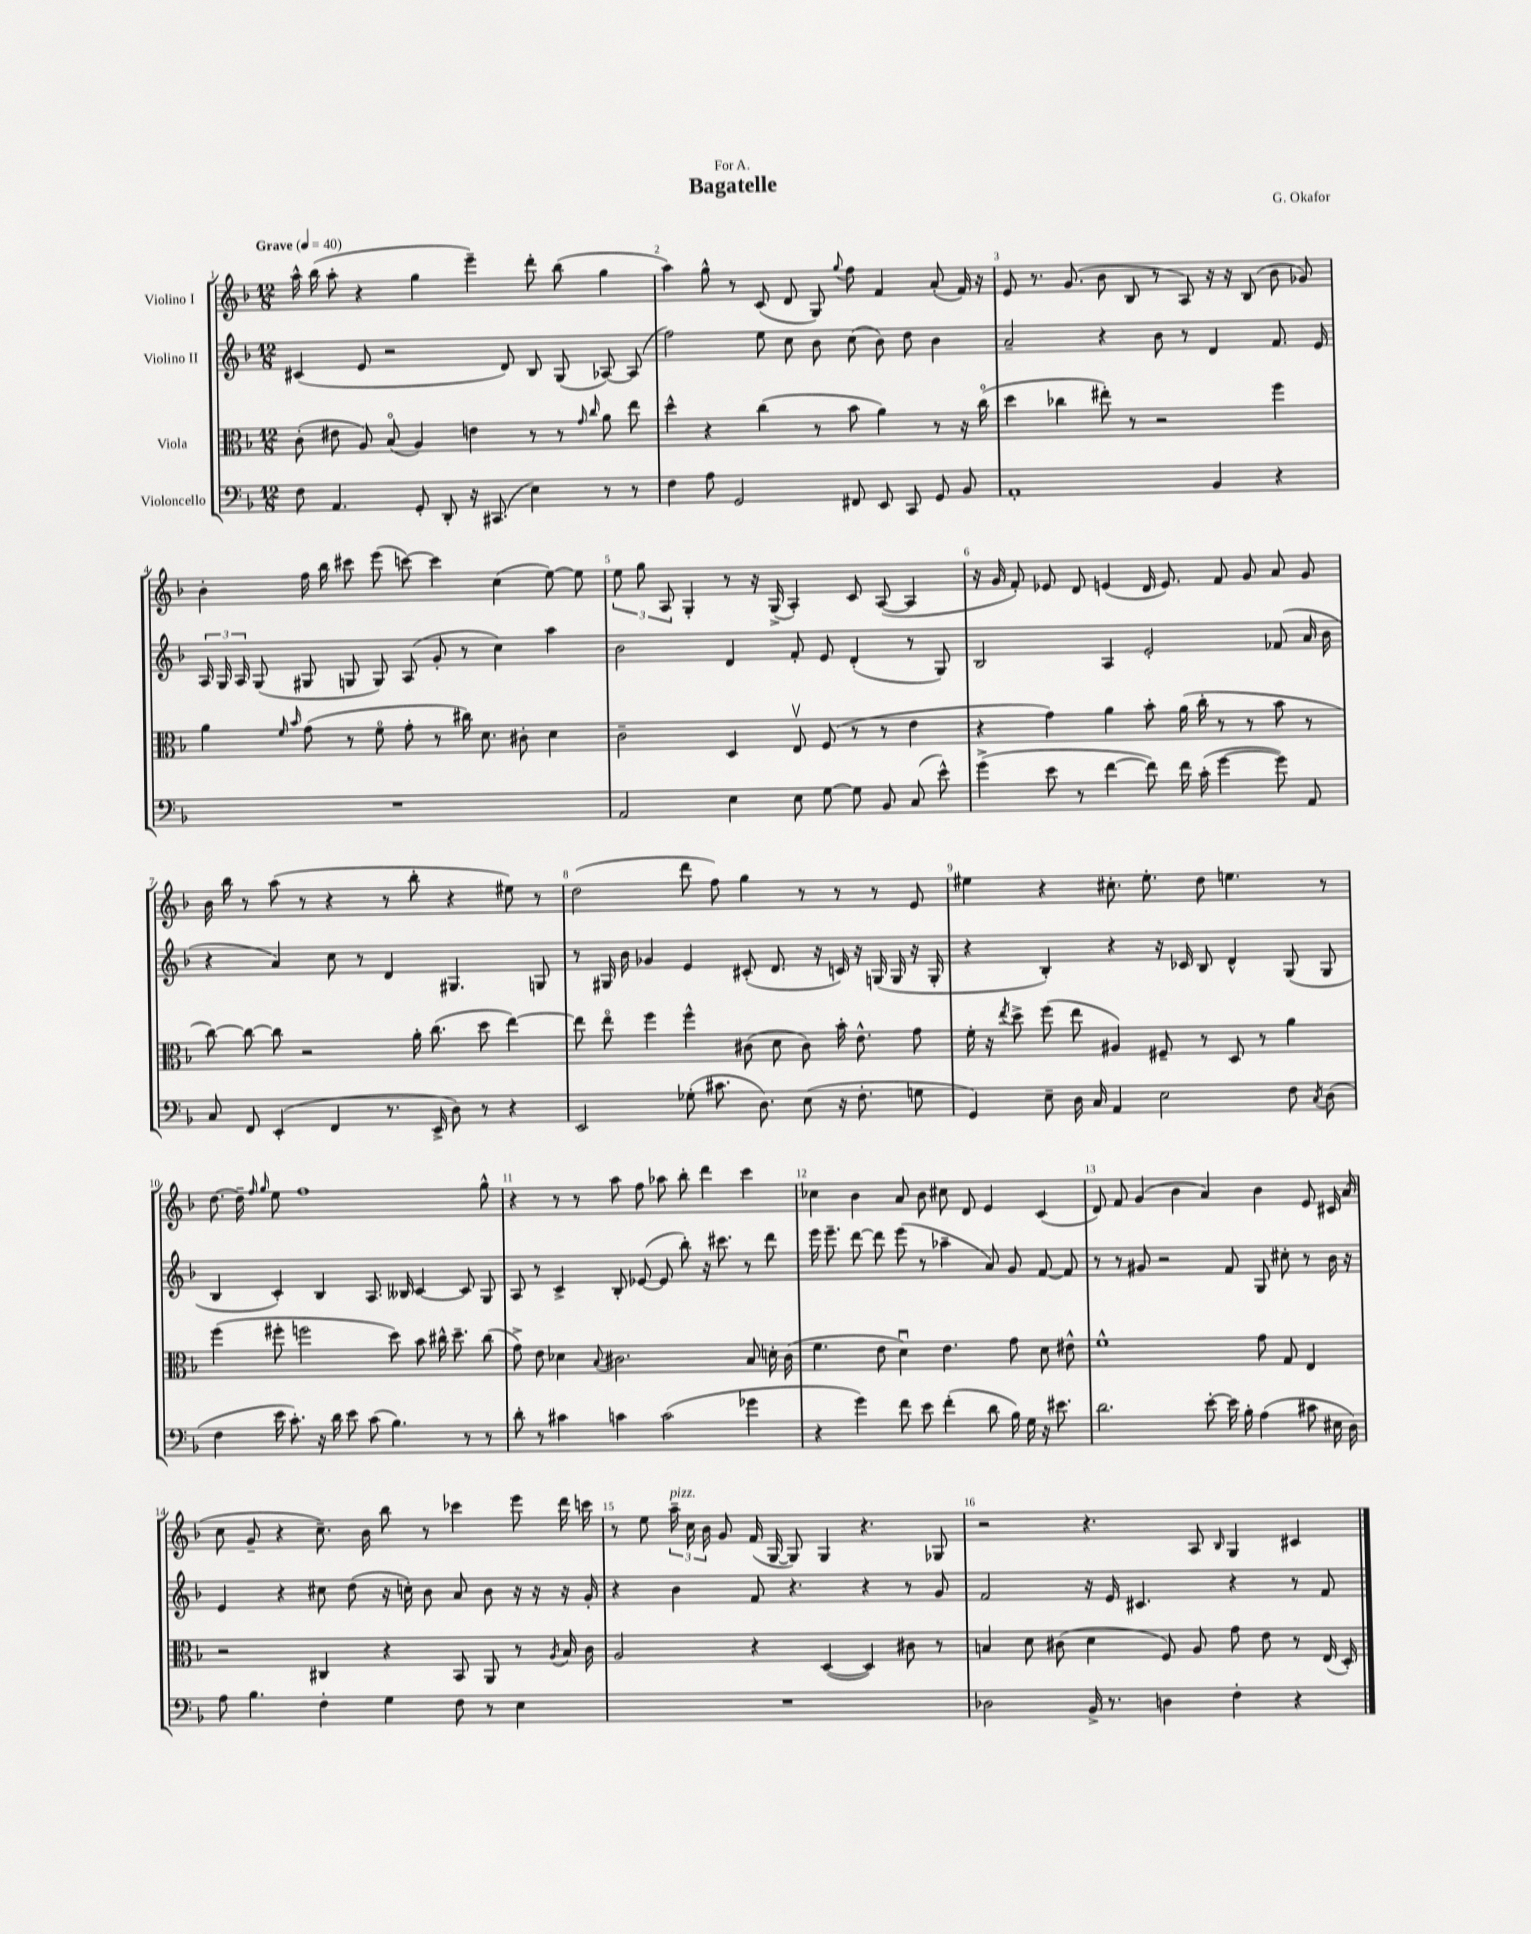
\header { title = "Bagatelle" composer = "G. Okafor" dedication = "For A." }
<<
\new StaffGroup <<
\new Staff = "s0" \with { instrumentName = "Violino I" } {
    \clef treble \key f \major \numericTimeSignature \time 12/8 \tempo "Grave" 4 = 40
    \autoBeamOff a''16-^ bes''16( a''8-. r4 g''4 e'''4--) d'''8-. bes''8( g''4 |
    a''4) g''8-^ r8 c'8( d'8 g8) \appoggiatura { g''8 } f''8 f'4 a'8-.( f'16) r16 |
    e'8 r8. g'8.( bes'8 bes8 r8 a8) r16 r16 bes8( bes'8 ges'8) |
    bes'4-. f''16 bes''16 cis'''8 e'''8( c'''8~) c'''4 c''4( e''8~) e''8 |
    \tuplet 3/2 { e''8 g''8 a8 } g4-. r8 r16 g16->( a4-.) c'8 a8~( a4 |
    r16 g'16 f'8-.) ees'8 d'8 e'4( d'16 e'8.) f'8 g'8 a'8 g'8 |
    bes'16 bes''16 r8 a''8( r8 r4 r8 bes''8-. r4 eis''8) r8 |
    d''2( d'''8 f''8) g''4 r8 r8 r8 e'8 |
    eis''4 r4 cis''8.-. eis''8.-. d''8 e''4. r8 |
    d''8.~ d''16-- \grace { f''16 g''16 } e''8 f''1 g''8-^ |
    r4 r8 r8 a''8 f''8 aes''8 bes''8-. d'''4 c'''4 |
    ces''4 bes'4 a'8 bes'8 cis''8 d'8 e'4 c'4( |
    d'8) f'8 g'4( bes'4 a'4) bes'4 e'8 cis'16 a'16( |
    c''8 g'8-- r4 c''8.--) bes'16 bes''8 r8 ces'''4 e'''8 d'''16 c'''16 |
    r8 e''8 \tuplet 3/2 { a''16--^\markup { \italic "pizz." } c''16 bes'16 } g'8 f'16( g16~ g8) g4 r4. ges8 |
    r2 r4. a8 \grace { bes16 } g4 cis'4 \bar "|." |
}
\new Staff = "s1" \with { instrumentName = "Violino II" } {
    \clef treble \key f \major \numericTimeSignature \time 12/8
    \autoBeamOff cis'4( e'8 r2 d'8) bes8 g8( aes8~) aes8( |
    f''2) e''8 c''8 bes'8 c''8( bes'8) d''8 bes'4 |
    a'2-- r4 bes'8 r8 d'4 f'8. e'16 |
    \tuplet 3/2 { a16 g16 a16 } g8( gis8 g8 g8) a8( g'8-. r8 c''4) a''4 |
    bes'2 d'4 f'8-. e'8 d'4-.( r8 g8) |
    bes2 a4 e'2-. fes'8( a'16 bes'16 |
    r4 a'4) c''8 r8 d'4 gis4. g8 |
    r8 gis16 bes'16 ges'4 e'4 cis'8-.( d'8. r16 c'16) r16 g16( g16 r16 g16-. |
    r4 bes4-.) r4 r16 ces'16 bes8 d'4-^ g8( g8 |
    bes4 c'4-.) bes4 a8. beses16 c'4~ c'8 g8 |
    a8 r8 c'4-> bes8-. ees'8~( ees'8 bes''8-.) r16 cis'''8. r8 d'''8 |
    e'''16 e'''8.-- d'''8~ d'''8 e'''8( r8 aes''4-- a'8) g'8 f'8~ f'8 |
    r8 r8 gis'8 r2 f'8 g8 cis''8-. r8 bes'16 r16 |
    e'4 r4 cis''8 d''8( r16 c''16-.) bes'8 a'8 bes'8 r16 r16 r16 g'16-. |
    r4 bes'4 f'8 r4. r4 r8 g'8 |
    f'2 r16 e'16 cis'4. r4 r8 f'8 \bar "|." |
}
\new Staff = "s2" \with { instrumentName = "Viola" } {
    \clef alto \key f \major \numericTimeSignature \time 12/8
    \autoBeamOff c'8-.( eis'8 a8) bes8\flageolet( a4) e'4 r8 r8 \grace { g'16 c''16 } a'8 e''8 |
    d''4-^ r4 c''4( r8 bes'8 a'4) r8 r16 c''16\flageolet( |
    d''4 ces''4 eis''8-.) r8 r2 f''4 |
    a'4 \grace { f'16 bes'16 } g'8( r8 f'8\flageolet g'8-. r8 cis''16) d'8. cis'8-. d'4 |
    c'2-- d4 e8\upbow f8( r8 r8 e'4 |
    r4 g'4) a'4 bes'8-. a'16( c''16-. r8 r8 bes'8 r8 |
    c''8~) c''8~ c''8 r2 a'16-. c''8.( d''8 e''4~) |
    e''8 e''8\flageolet f''4 f''4-^ cis'8( d'8 cis'8) bes'16-. e'8.-^ g'8 |
    f'16-. r16 \acciaccatura { e''8 } d''8-> f''8( e''8 ais4) fis8-- r8 d8 r8 a'4 |
    f''4( fis''8-. f''2 d''8) bes'8 cis''16-^ d''8.-- cis''8( |
    g'8->) e'8 des'4 \appoggiatura { bes8 } cis'2. bes8 d'16-. cis'16( |
    f'4. e'8 d'4\downbow) e'4. g'8 d'8 eis'8-^ |
    f'1-^ g'8 g8 e4 |
    r2 cis4 r4 bes,8 a,8 r8 \acciaccatura { a8 } bes16 c'16 |
    a2 r4 d4~( d4) cis'8 r8 |
    b4 d'8 cis'8( d'4 f8) a8 g'8 e'8 r8 e16( d16-.) \bar "|." |
}
\new Staff = "s3" \with { instrumentName = "Violoncello" } {
    \clef bass \key f \major \numericTimeSignature \time 12/8
    \autoBeamOff f8 a,4. g,8-. d,8-. r16 cis,8.( e4) r8 r8 |
    f4 a8 g,2 fis,8 e,8 c,8 g,8 bes,8 |
    a,1-. bes,4 r4 |
    R1. |
    a,2 e4 e8 g8~ g8 bes,8 c8( e'8-^) |
    g'4->( e'8 r8 f'4~ f'8) f'16 c'16-.( g'4~ g'8) a,8 |
    c8 f,8 e,4-.( f,4 r8. e,16-> d8) r8 r4 |
    e,2 ges8-.( cis'8. d8.) e8( r16 f8.-. g8 |
    g,4) e8-- d16 c16 a,4 e2 f8 \acciaccatura { c8 } d8( |
    f4 e'16 c'8.-.) r16 d'16 e'8 c'8( bes4.) r8 r8 |
    d'8-. r8 cis'4 c'4 c'2( ges'4 |
    r4 g'4) f'8 e'8 f'4-.( d'8 bes16) g16 r16 eis'8. |
    d'2. e'8~-. e'16 bes16-. a4( cis'8 eis16 d16) |
    a8 bes4. f4-. g4 f8 r8 e4 |
    R1. |
    des2 bes,16-> r8. d4 f4-. r4 \bar "|." |
}
>>
>>
\layout { \context { \Score \override BarNumber.break-visibility = ##(#f #t #t) barNumberVisibility = #all-bar-numbers-visible } }
